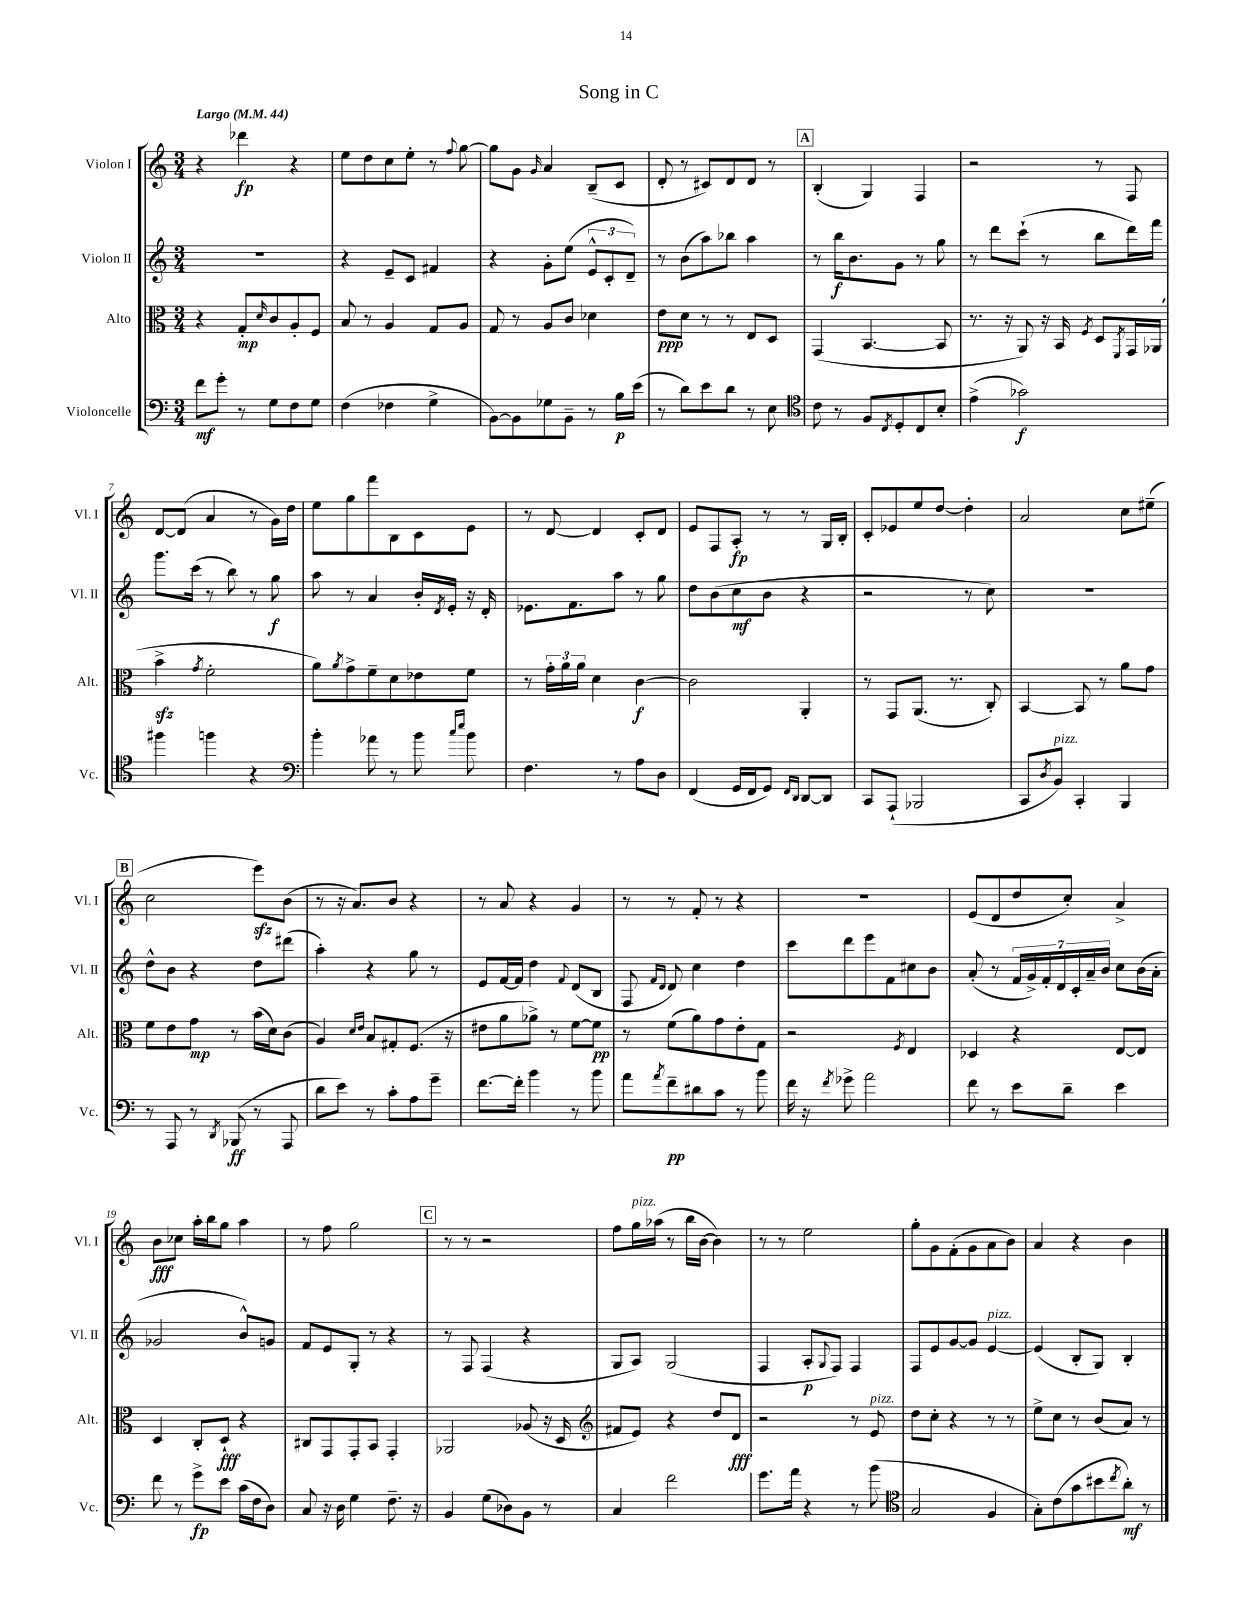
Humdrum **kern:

**kern	**kern	**kern	**kern
*staff4	*staff3	*staff2	*staff1
*clefF4	*clefC3	*clefG2	*clefG2
*k[]	*k[]	*k[]	*k[]
*M3/4	*M3/4	*M3/4	*M3/4
*MM44	*MM44	*MM44	*MM44
8f	4r	2.r	4r
8g'	.	.	.
8r	8G'	.	4ddd-
.	16qqd	.	.
8G	8c	.	.
8F	8A'	.	4r
8G	8F	.	.
=	=	=	=
(4F	8B	4r	8ee
.	8r	.	8dd
4F-	4A	8e~	8cc
.	.	8c	8ee'
4G^	8G	4f#	8r
.	.	.	8qqff
.	8A	.	[8gg
=	=	=	=
[8BB)	8G	4r	8gg]
8BB]	8r	.	8g
.	.	.	16qqg
8G-	8A	8g'	4a
8BB~	8c	(8ee	.
8r	4d-	12e^^	(8B~
.	.	12c'	.
16B	.	.	8c
.	.	12d~)	.
(16e	.	.	.
=	=	=	=
8r	8e	8r	8d'
8d)	8d	(8b	8r
8e	8r	8aa)	8c#)
8d	8r	8bb-	8d
8r	8E	4aa	8d
8E	8D	.	8r
=	=	=	=
*clefC4	*	*	*
8c	(4GG	8r	(4B'
8r	.	16bb	.
.	.	8.b	.
8F	[4.BB	.	4G)
8qC	.	.	.
8D'	.	8g	.
8C	.	8r	4F
8B'	8BB]	8gg	.
=	=	=	=
(4e^	8.r	8r	2r
.	.	8ddd	.
.	16r	.	.
2g-)	8AA)	(8ccc`	.
.	16r	8r	.
.	16BB	.	.
.	8qF	.	.
.	8D	8bb	8r
.	8qFF	.	.
.	16GG	16ddd)	8F
.	(16AA-	16fff	.
=	=	=	=
4ff#	4b^	8.ggg	[8d
.	.	.	(8d]
.	.	(16ccc	.
.	8qg	.	.
4ff	2f'	8r	4a
.	.	8bb)	.
4r	.	8r	8r
.	.	8gg	16g)
.	.	.	16dd
=	=	=	=
*clefF4	*	*	*
4b'	8a)	8aa	8ee
.	8qa	.	.
.	8g^	8r	8gg
8a-	8f~	4a	8fff
8r	8d	.	8B
8b	8e-	16b'	8c
.	.	8qd	.
.	.	16e'	.
16qqcc	.	.	.
16qqee	.	.	.
8b	8f	16r	8e
.	.	16d'	.
=	=	=	=
4.F	8r	8.e-	8r
.	24g'	.	[8d
.	24a	.	.
.	.	8.f	.
.	24a	.	.
.	4d	.	4d]
8r	.	8aa	.
8A	[4c	8r	8c'
8D	.	8gg	8d
=	=	=	=
(4FF	2c]	8dd	8e
.	.	(8b	8F
16GG	.	8cc	8A'
16FF	.	.	.
8GG)	.	8b	8r
16qqFF	.	.	.
16qqDD	.	.	.
[8DD	4AA'	4r	8r
8DD]	.	.	16G
.	.	.	16B'
=	=	=	=
8CC	8r	2r	8c'
(8AAA`	8GG	.	8e-
2BBB-	(8.AA	.	8ee
.	.	.	[8dd
.	8.r	.	.
.	.	8r	4dd']
.	8C')	8cc)	.
=	=	=	=
8CC	[4BB	2.r	2a
8qD	.	.	.
8BB)	.	.	.
4CC'	8BB]	.	.
.	8r	.	.
4BBB	8a	.	8cc
.	8g	.	(8ee#~
=	=	=	=
8r	8f	8dd^^	2cc
8AAA	8e	8b	.
8r	8g	4r	.
8qDD	.	.	.
(8BBB-	8r	.	.
8r	(16b	8dd	8eee)
.	16d)	.	.
8AAA	(8c	(8ddd#	(8b
=	=	=	=
8d	4A)	4aa')	8r
8e)	.	.	16r
.	.	.	8.a)
.	16qqd	.	.
.	16qqe	.	.
8r	8B	4r	.
8c'	8G#'	.	8b
8A	(8.F	8gg	4r
8g~	.	8r	.
.	16r	.	.
=	=	=	=
[8.f	8e#	8e	8r
.	8a	[16f	8a
16f']	.	16f]	.
4b	8a-^)	4dd	4r
.	8r	.	.
.	.	8qqf	.
8r	[8f	(8d	4g
8b	8f]	8B	.
=	=	=	=
8a	8r	8F	8r
.	.	16qqf	.
8qa	.	16qqd	.
8f~	(8f	8d)	8r
8d#	8a)	4cc	8f'
8c	8g	.	8r
8r	8e'	4dd	4r
8b	8G	.	.
=	=	=	=
16f	2r	8ccc	2.r
16r	.	.	.
8qf	.	.	.
8g-^	.	8ddd	.
2a	.	8eee	.
.	.	8f	.
.	8qF	.	.
.	4E	8cc#	.
.	.	8b	.
=	=	=	=
8f	4D-	(8a'	(8e
8r	.	8r	8d
8e	4r	28f	8dd
.	.	28g^)	.
.	.	28f'	.
.	.	28d	.
8d~	.	.	8cc')
.	.	28c'	.
.	.	28a~	.
.	.	28b	.
4e	[8E	8cc	4a^
.	8E]	(16b	.
.	.	16a'	.
=	=	=	=
8f	4D	2g-	8b
8r	.	.	8cc-
8g^	8C'	.	16aa'
.	.	.	16bb
8e	8D`	.	8gg
(16c	4r	8b^^)	4aa
16F	.	.	.
8D)	.	8g	.
=	=	=	=
8C	8C#	8f	8r
16r	8GG	8e	8ff
16D	.	.	.
4G	8GG'	8G'	2gg
.	8BB	8r	.
8.F~	4GG'	4r	.
16r	.	.	.
=	=	=	=
4BB	2AA-	8r	8r
.	.	8F	8r
(8G	.	(4F	2r
8D-)	.	.	.
8BB	(8A-	4r	.
8r	16r	.	.
.	16D	.	.
=	=	=	=
*	*clefG2	*	*
4C	8f#	8G	8ff
.	8e)	8A)	16gg
.	.	.	(16aa-
2f	4r	(2G	8r
.	.	.	16bb
.	.	.	[16b
.	8dd	.	4b])
.	8d	.	.
=	=	=	=
8.g	2r	4F	8r
.	.	.	8r
16a	.	.	.
4r	.	8A'	2ee
.	.	8qqG	.
.	.	8F)	.
8r	8r	4F	.
(8b	8e	.	.
=	=	=	=
*clefC4	*	*	*
2G	8dd	8F	8gg'
.	8cc'	8e	8g
.	4r	[8g	(8f'
.	.	8g]	8g
4F	8r	[4e	8a
.	8r	.	8b)
=	=	=	=
8G')	8ee^	(4e]	4a
(8c	8cc	.	.
8g	8r	8B'	4r
8b#	(8b	8G)	.
8qcc	.	.	.
8a')	8a)	4B'	4b
8r	8r	.	.
==	==	==	==
*-	*-	*-	*-
